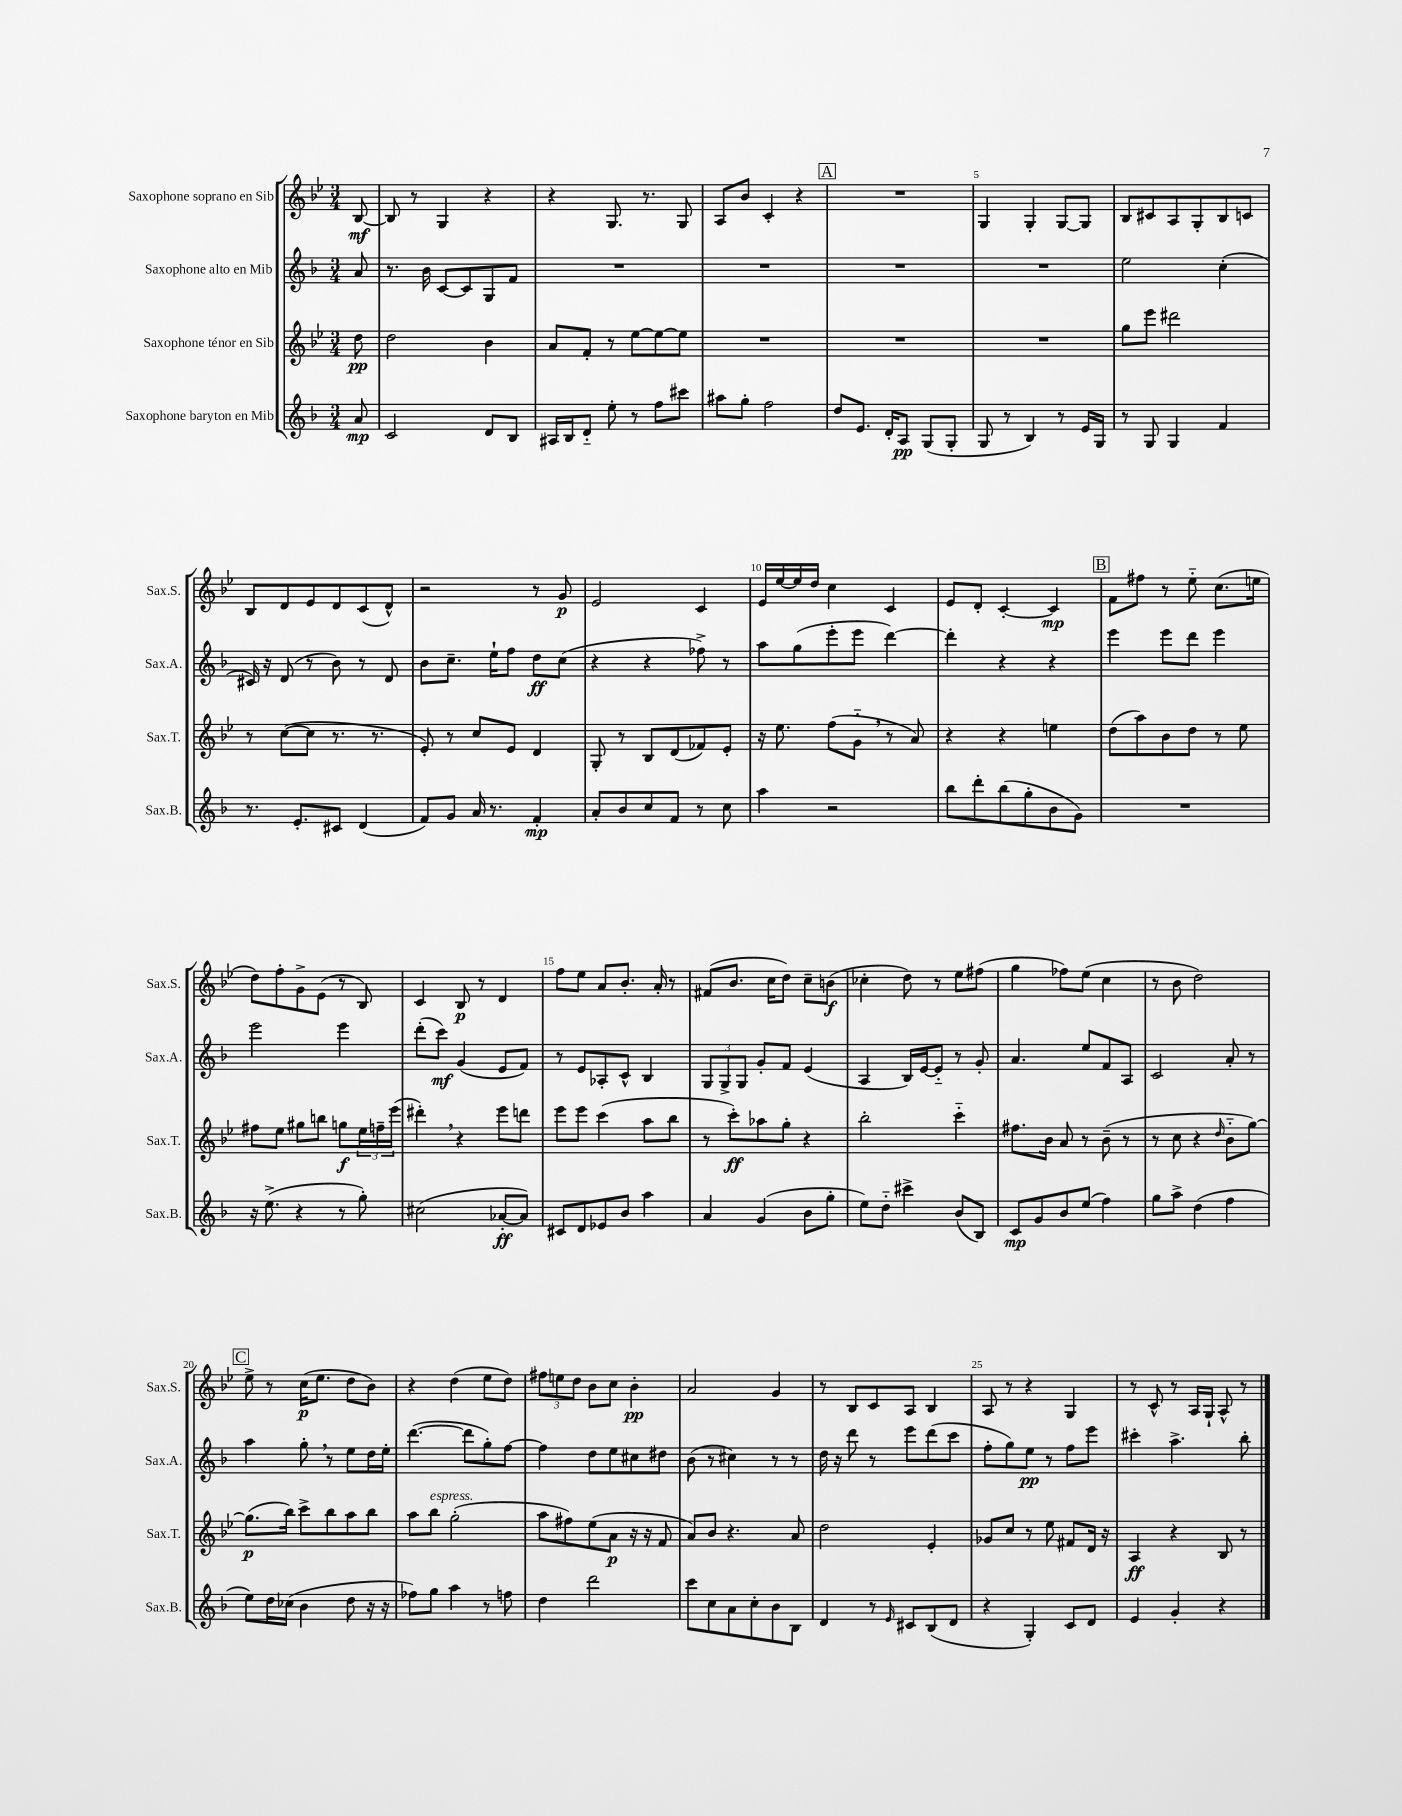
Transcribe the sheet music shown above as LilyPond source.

<<
\new StaffGroup <<
\new Staff = "s0" \with { instrumentName = "Saxophone soprano en Sib" shortInstrumentName = "Sax.S." } {
    \clef treble \key bes \major \numericTimeSignature \time 3/4 \partial 8
    bes8~\mf |
    bes8 r8 g4 r4 |
    r4 g8. r8. g8 |
    a8 bes'8 c'4-. r4 |
    \mark \markup { \box "A" } R2. |
    g4 g4-. g8~ g8 |
    bes8 cis'8 a8 g8-. bes8 c'8 |
    bes8 d'8 ees'8 d'8 c'8( d'8-^) |
    r2 r8 g'8\p |
    ees'2 c'4 |
    ees'16 ees''16~ ees''16 d''16 c''4 c'4 |
    ees'8 d'8-. c'4~-. c'4\mp |
    \mark \markup { \box "B" } f'8 fis''8 r8 ees''8-_ c''8.( e''16 |
    d''8) f''8-. g'8-> ees'8( r8 bes8) |
    c'4 bes8\p r8 d'4 |
    f''8 ees''8 a'8 bes'8.-. a'16-. r8 |
    fis'8( bes'8. c''16 d''8) c''8-- b'8\f( |
    ces''4-. d''8) r8 ees''8 fis''8( |
    g''4 fes''8) ees''8( c''4 |
    r8 bes'8 d''2) |
    \mark \markup { \box "C" } ees''8-> r8 c''16\p( ees''8. d''8 bes'8) |
    r4 d''4( ees''8 d''8) |
    \tuplet 3/2 { fis''8 e''8 d''8 } bes'8 c''8 bes'4-.\pp |
    a'2 g'4 |
    r8 bes8 c'8 a8 bes4 |
    a8 r8 r4 g4 |
    r8 c'8-^ r8 a16 g16-! a8-^ r8 \bar "|." |
}
\new Staff = "s1" \with { instrumentName = "Saxophone alto en Mib" shortInstrumentName = "Sax.A." } {
    \clef treble \key f \major \numericTimeSignature \time 3/4 \partial 8
    a'8 |
    r8. bes'16 c'8~ c'8 g8 f'8 |
    R2. |
    R2. |
    \mark \markup { \box "A" } R2. |
    R2. |
    e''2 c''4-.( |
    cis'16) r16 d'8( r8 bes'8) r8 d'8 |
    bes'8 c''8.-- e''16-! f''8 d''8\ff c''8( |
    r4 r4 fes''8->) r8 |
    a''8 g''8( e'''8-. e'''8 d'''4~) |
    d'''4-. r4 r4 |
    \mark \markup { \box "B" } e'''4 e'''8 d'''8 e'''4 |
    e'''2 e'''4 |
    d'''8-.( c'''8\mf) g'4( e'8 f'8) |
    r8 e'8 aes8-. c'8-^ bes4 |
    \tuplet 3/2 { g8 g8-> g8 } g'8-. f'8 e'4( |
    a4 bes16) e'16~ e'8-_ r8 g'8-. |
    a'4. e''8 f'8 a8 |
    c'2 a'8-. r8 |
    \mark \markup { \box "C" } a''4 g''8-. \breathe r8 e''8 d''16 e''16-. |
    d'''4.~( d'''8 g''8-.) f''8~ |
    f''4 d''8 e''8 cis''8 dis''8 |
    bes'8( r8 cis''4) r8 r8 |
    d''16 r16 d'''8 r8 e'''8 d'''8( c'''8 |
    f''8-. g''8) e''8\pp r8 f''8 e'''8 |
    cis'''4-. a''4.-> bes''8-. \bar "|." |
}
\new Staff = "s2" \with { instrumentName = "Saxophone ténor en Sib" shortInstrumentName = "Sax.T." } {
    \clef treble \key bes \major \numericTimeSignature \time 3/4 \partial 8
    d''8\pp |
    d''2 bes'4 |
    a'8 f'8-. r8 ees''8~ ees''8~ ees''8 |
    R2. |
    \mark \markup { \box "A" } R2. |
    R2. |
    g''8 ees'''8 dis'''2 |
    r8 c''8~( c''8 r8. r8. |
    ees'8-.) r8 c''8 ees'8 d'4 |
    g8-. r8 bes8 d'8( fes'8) ees'8-. |
    r16 ees''8. f''8( g'8-_ \breathe r8 a'8) |
    r4 r4 e''4 |
    \mark \markup { \box "B" } d''8( a''8) bes'8 d''8 r8 ees''8 |
    fis''8 ees''8 gis''8 b''8 g''8\f \tuplet 3/2 { ees''16 f''16-- ees'''16( } |
    dis'''4-.) \breathe r4 ees'''8 d'''8 |
    ees'''8 ees'''8 c'''4( a''8 bes''8 |
    r8 c'''8-.\ff) aes''8 g''8-. r4 |
    bes''2-. c'''4-_ |
    fis''8. bes'16 a'8 r8 bes'8--( r8 |
    r8 c''8 r4 \grace { d''16 } bes'8-_ g''8~) |
    \mark \markup { \box "C" } g''8.\p( bes''16) c'''8-> bes''8 a''8 bes''8 |
    a''8 bes''8^\markup { \italic "espress." } g''2-.( |
    a''8 fis''8) ees''8( a'8\p r16 r16 f'8 |
    a'8) bes'8 r4. a'8 |
    d''2 ees'4-. |
    ges'8 c''8 r8 ees''8 fis'8 d'16 r16 |
    a4\ff r4 bes8 r8 \bar "|." |
}
\new Staff = "s3" \with { instrumentName = "Saxophone baryton en Mib" shortInstrumentName = "Sax.B." } {
    \clef treble \key f \major \numericTimeSignature \time 3/4 \partial 8
    a'8\mp |
    c'2 d'8 bes8 |
    ais16 bes16 d'8-_ e''8-. r8 f''8 cis'''8 |
    ais''8 g''8-. f''2 |
    \mark \markup { \box "A" } d''8 e'8. d'16-. a8\pp g8( g8-. |
    g8 r8 bes4) r8 e'16 g16 |
    r8 g8 g4 f'4 |
    r8. e'8.-. cis'8 d'4( |
    f'8) g'8 a'16 r8. f'4-.\mp |
    a'8-. bes'8 c''8 f'8 r8 c''8 |
    a''4 r2 |
    bes''8 d'''8-. bes''8( g''8-. bes'8 g'8) |
    \mark \markup { \box "B" } R2. |
    r16 e''8.->( r4 r8 g''8-.) |
    cis''2( aes'8~-.\ff aes'8) |
    cis'8 d'8 ees'8 bes'8 a''4 |
    a'4 g'4( bes'8 g''8-. |
    e''8) d''8-_ cis'''4-> bes'8( bes8) |
    c'8\mp g'8 bes'8 e''8( f''4) |
    g''8 a''8-> d''4( f''4 |
    \mark \markup { \box "C" } e''8) d''16 ces''16( bes'4 d''8 r16 r16 |
    fes''8) g''8 a''4 r8 f''8 |
    d''4 d'''2 |
    c'''8 c''8 a'8 c''8-. bes'8 bes8 |
    d'4 r8 \grace { e'16 } cis'8 bes8( d'8 |
    r4 g4-.) c'8 d'8 |
    e'4 g'4-. r4 \bar "|." |
}
>>
>>
\layout { \context { \Score \override BarNumber.break-visibility = ##(#f #t #t) barNumberVisibility = #(every-nth-bar-number-visible 5) } }
